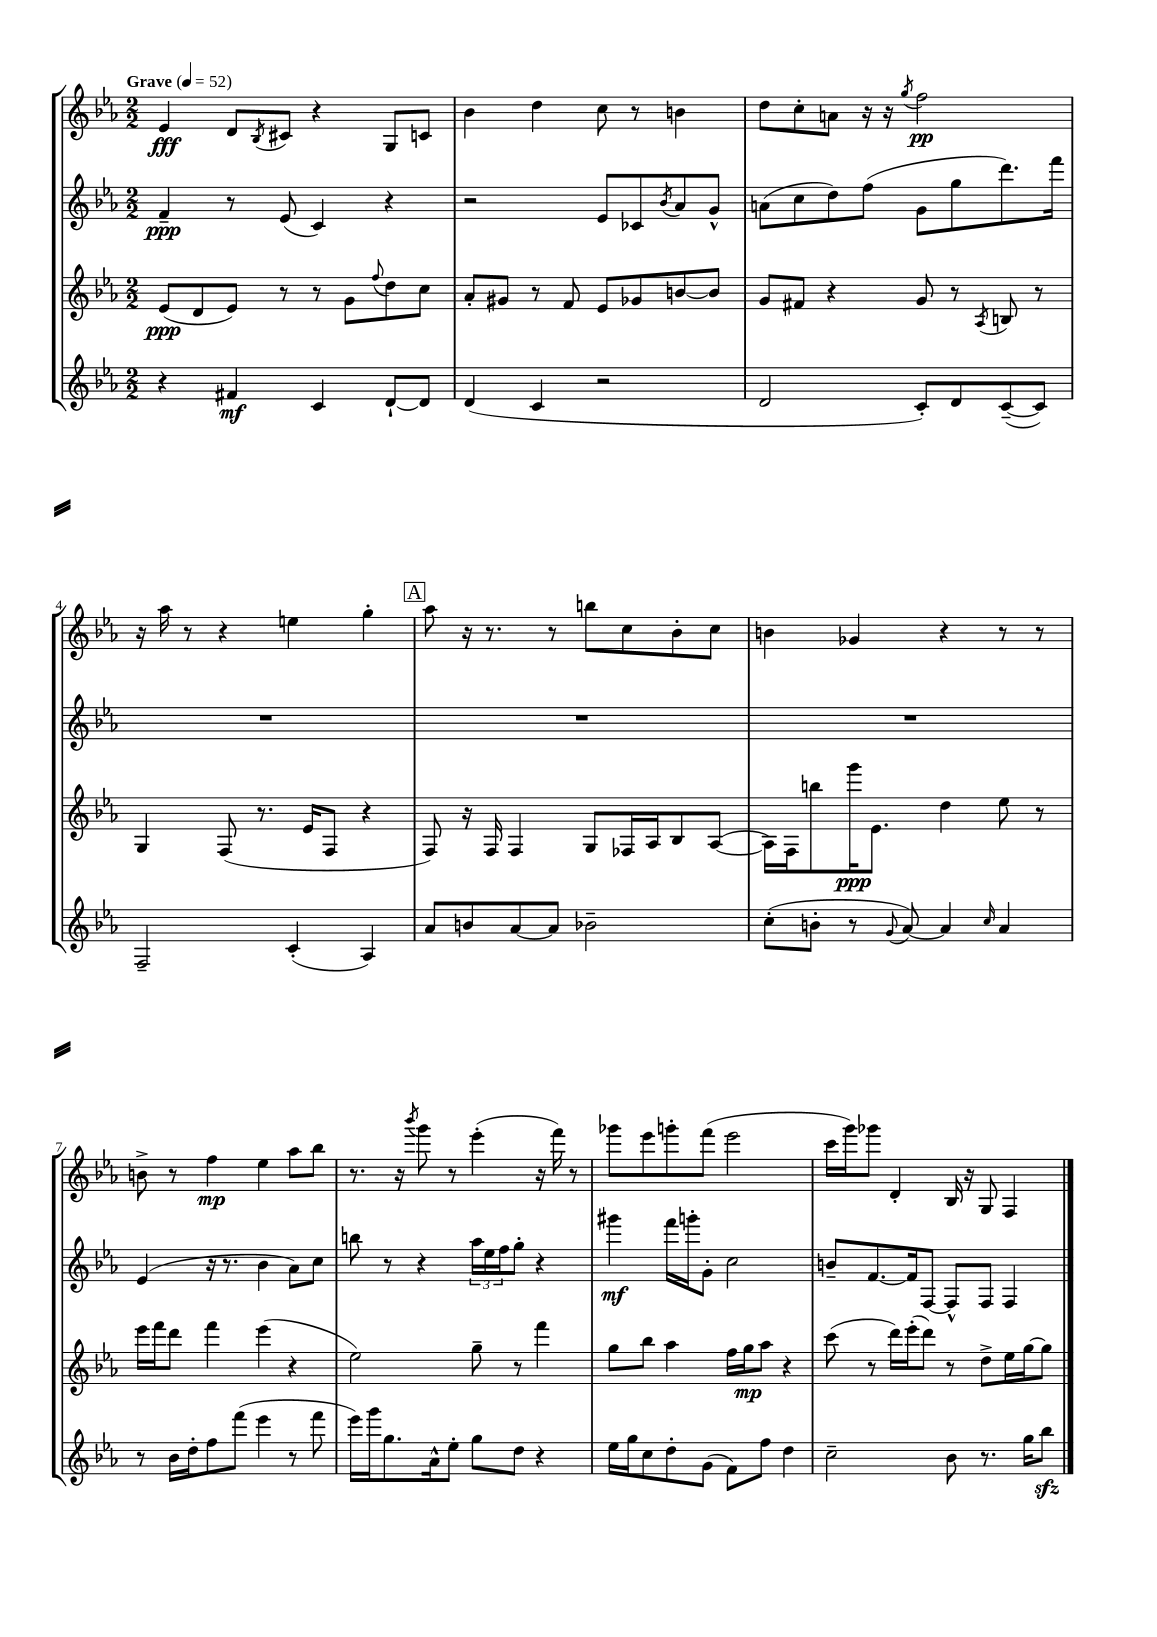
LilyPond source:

<<
\new StaffGroup <<
\new Staff = "s0" {
    \clef treble \key ees \major \numericTimeSignature \time 2/2 \tempo "Grave" 4 = 52
    ees'4\fff d'8 \acciaccatura { bes8 } cis'8 r4 g8 c'8 |
    bes'4 d''4 c''8 r8 b'4 |
    d''8 c''8-. a'8 r16 r16 \acciaccatura { g''8 } f''2\pp |
    r16 aes''16 r8 r4 e''4 g''4-. |
    \mark \markup { \box "A" } aes''8 r16 r8. r8 b''8 c''8 bes'8-. c''8 |
    b'4 ges'4 r4 r8 r8 |
    b'8-> r8 f''4\mp ees''4 aes''8 bes''8 |
    r8. r16 \acciaccatura { bes'''8 } g'''8 r8 ees'''4-.( r16 f'''16) r8 |
    ges'''8 ees'''8 g'''8-. f'''8( ees'''2 |
    c'''16 g'''16) ges'''8 d'4-. bes16 r16 g8 f4 \bar "|." |
}
\new Staff = "s1" {
    \clef treble \key ees \major \numericTimeSignature \time 2/2
    f'4--\ppp r8 ees'8( c'4) r4 |
    r2 ees'8 ces'8 \acciaccatura { bes'8 } aes'8 g'8-^ |
    a'8( c''8 d''8) f''8( g'8 g''8 d'''8.) f'''16 |
    R1 |
    \mark \markup { \box "A" } R1 |
    R1 |
    ees'4( r16 r8. bes'4 aes'8) c''8 |
    b''8 r8 r4 \tuplet 3/2 { aes''16 ees''16 f''16 } g''8-. r4 |
    gis'''4\mf f'''16 g'''16-. g'8-. c''2 |
    b'8-- f'8.~ f'16 f8~ f8-^ f8 f4 \bar "|." |
}
\new Staff = "s2" {
    \clef treble \key ees \major \numericTimeSignature \time 2/2
    ees'8\ppp( d'8 ees'8) r8 r8 g'8 \appoggiatura { f''8 } d''8 c''8 |
    aes'8-. gis'8 r8 f'8 ees'8 ges'8 b'8~ b'8 |
    g'8 fis'8 r4 g'8 r8 \acciaccatura { aes8 } b8 r8 |
    g4 f8( r8. ees'16 f8 r4 |
    \mark \markup { \box "A" } f8) r16 f16 f4 g8 fes16 aes16 bes8 aes8~( |
    aes16) f16 b''8 g'''16\ppp ees'8. d''4 ees''8 r8 |
    ees'''16 f'''16 d'''8 f'''4 ees'''4( r4 |
    ees''2) g''8-- r8 f'''4 |
    g''8 bes''8 aes''4 f''16 g''16\mp aes''8 r4 |
    c'''8( r8 d'''16) ees'''16-.( d'''8) r8 d''8-> ees''16 g''16~ g''8 \bar "|." |
}
\new Staff = "s3" {
    \clef treble \key ees \major \numericTimeSignature \time 2/2
    r4 fis'4\mf c'4 d'8~-! d'8 |
    d'4( c'4 r2 |
    d'2 c'8-.) d'8 c'8~--( c'8) |
    f2-- c'4-.( aes4) |
    \mark \markup { \box "A" } aes'8 b'8 aes'8~ aes'8 bes'2-- |
    c''8-.( b'8-. r8 \appoggiatura { g'8 } aes'8~) aes'4 \grace { c''16 } aes'4 |
    r8 bes'16 d''16-. f''8 f'''8( ees'''4 r8 f'''8 |
    ees'''16) g'''16 g''8. aes'16-^ ees''8-. g''8 d''8 r4 |
    ees''16 g''16 c''8 d''8-. g'8( f'8) f''8 d''4 |
    c''2-- bes'8 r8. g''16 bes''8\sfz \bar "|." |
}
>>
>>
